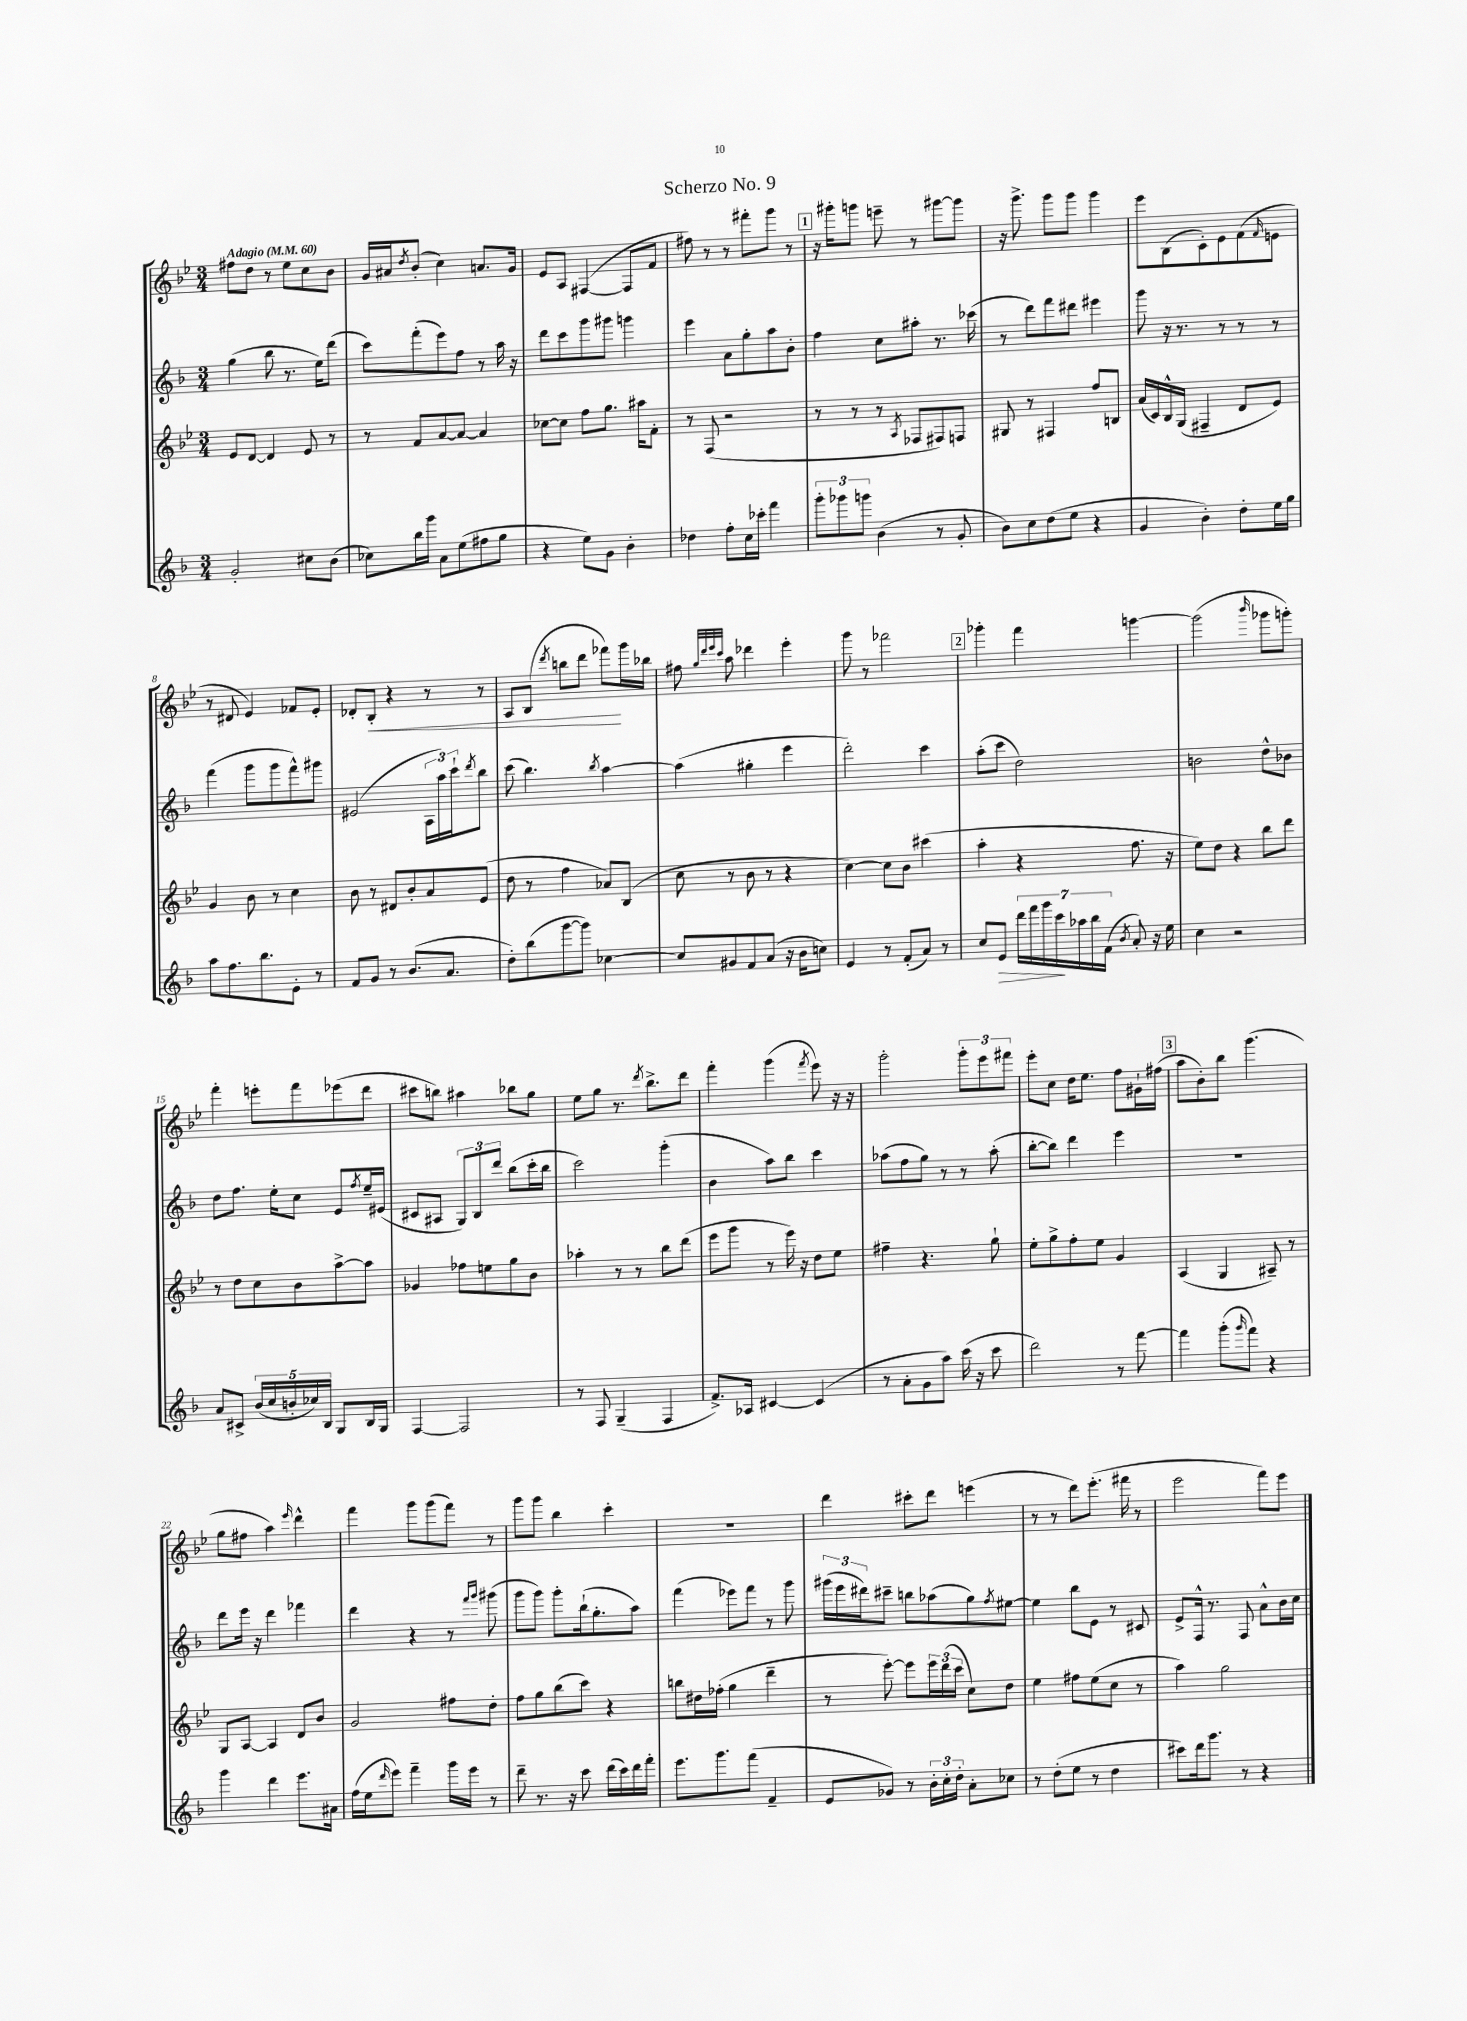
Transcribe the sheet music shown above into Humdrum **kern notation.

**kern	**dynam	**kern	**kern	**kern	**dynam
*part4	*part4	*part3	*part2	*part1	*part1
*staff4	*staff4	*staff3	*staff2	*staff1	*staff1
*clefG2	*	*clefG2	*clefG2	*clefG2	*
*k[b-]	*	*k[b-e-]	*k[b-]	*k[b-e-]	*
*M3/4	*	*M3/4	*M3/4	*M3/4	*
*MM60	*	*MM60	*MM60	*MM60	*
=1	=1	=1	=1	=1	=1
!	!	!	!	!LO:TX:a:B:t=Adagio	!
2g'/	.	8e-/L	(4gg\	8ff#X\L	.
.	.	[8d/J	.	8dd\J	.
.	.	4d/]	8bb-\	8r	.
.	.	.	8.r	8ee-\L	.
8cc#X\L	.	8e-/	.	8cc\	.
.	.	.	16ee\KL)	.	.
(8b-\J	.	8r	(8ddd\J	8b-\J	.
=2	=2	=2	=2	=2	=2
8cc-X\L)	.	8r	8ccc\L)	16g/LL	.
.	.	.	.	16a#X/J	.
.	.	.	.	8qdd/	.
16bb-\L	.	8f/L	(8fff'\	(8b-'/J	.
16ggg\JJ	.	.	.	.	.
8a\L	.	[8a/	8eee\)	4cc\)	.
(8ee\	.	8a/J_	8ff\J	.	.
8ff#X\	.	4a/]	8r	8.an/L	.
8gg\J	.	.	16aa\	.	.
.	.	.	16r	16g/Jk	.
=3	=3	=3	=3	=3	=3
4r	.	[8cc-X\L	8ddd\L	8e-/L	.
.	.	8cc-\J]	8ccc\	8A/J	.
8ee\L)	.	8ff\L	8ggg\	([4F#X/	.
8g\J	.	8.gg\J	8ggg#X\J	.	.
4b-'\	.	.	4gggn\	8F#/L]	.
.	.	16aa#X\KL	.	.	.
.	.	8f'\J	.	8f/J	.
=4	=4	=4	=4	=4	=4
4dd-X\	.	8r	4eee\	8ff#X\)	.
.	.	(8F/	.	8r	.
8ff'\L	.	2r	8a\L	8r	.
16cc\L	.	.	8gg'\	8fff#X'\L	.
16ccc-X'\JJ	.	.	.	.	.
4fff\	.	.	8aa\	8ggg\J	.
.	.	.	8b-'\J	8r	.
!!LO:REH:place=s1:t=1
=5	=5	=5	=5	=5	=5
12ggg'\L	.	8r	4ff\	16r	.
.	.	.	.	16ggg#X'\KL	.
12ggg-X\	.	.	.	.	.
.	.	8r	.	8gggn\J	.
12gggn\J	.	.	.	.	.
(4b-\	.	8r	8cc\L	8eeen~\	.
.	.	8qA/	.	.	.
.	.	8F-X/L	8aa#X'\J	8r	.
8r	.	8F#X/)	8.r	[8ggg#X\L	.
8g'/	.	8Fn/J	.	8ggg#\J]	.
.	.	.	(16ccc-X\	.	.
=6	=6	=6	=6	=6	=6
8b-\L)	.	8G#X/	8r	16r	.
.	.	.	.	8.ggg^\	.
8cc\	.	8r	8ddd\L)	.	.
(8dd\	.	4F#X/	8fff\	8ggg\L	.
8ee\J	.	.	8ddd#X\J	8ggg\J	.
4r	.	8ff/L	4eee#X\	4ggg\	.
.	.	8Bn/J	.	.	.
=7	=7	=7	=7	=7	=7
4g/	.	(16a/LL	8ggg\	8eee-\L	.
.	.	16c/)	.	.	.
.	.	16B-^^/	16r	(8B-\	.
.	.	(16G/JJ	8.r	.	.
4b-'\)	.	4F#X~/	.	8c'\)	.
.	.	.	8r	8e-\	.
8dd'\L	.	8d/L	8r	(8f\	.
.	.	.	.	16qqf/	.
16ee\L	.	8e-/J)	8r	8en\J	.
16gg\JJ	.	.	.	.	.
!!LO:LB:g=z
=8	=8	=8	=8	=8	=8
8aa\L	.	4g/	(4fff\	8r	.
8.ff\	.	.	.	8d#X/	.
.	.	8b-\	8ggg\L	4e-/)	.
8.bb-\	.	.	.	.	.
.	.	8r	8ggg\	.	.
8e'\J	.	4cc\	8fff^^\)	8f-X/L	.
8r	.	.	8ggg#X\J	8e-'/J	.
=9	=9	=9	=9	=9	=9
8f/L	.	8b-\	(2e#X/	8d-X'/L	.
!	!	!	!	!	!LO:HP:b
8g/J	.	8r	.	8B-'/J	<
8r	.	8d#X/L	.	4r	.
(8.b-/L	.	8b-'/	.	.	.
.	.	8a/	24A\LL	8r	.
.	.	.	24aa\)	.	.
8.a/J	.	.	.	.	.
.	.	.	24ccc`\J	.	.
.	.	.	8qddd/	.	.
.	.	(8e-/J	8bb-\J	8r	.
=10	=10	=10	=10	=10	=10
8dd'\L)	.	8dd\	(8ccc\	8A/L	.
(8bb-\	.	8r	4.bb-\)	(8B-/J	.
.	.	.	.	8qddd/	.
[8ggg\	.	4ff\	.	8bbn\L	.
8ggg\J])	.	.	.	8ddd\J	.
.	.	.	8qbb-/	.	.
[4cc-X\	.	8a-X/L)	[4aa\	8fff-X\L)	.
.	.	(8B-/J	.	16ggg\L	[
.	.	.	.	16bb-X\JJ	.
=11	=11	=11	=11	=11	=11
8cc-/L]	.	8cc\	(4aa\]	8ff#X\	.
.	.	.	.	32qqgg/LLL	.
.	.	.	.	32qqddd/	.
.	.	.	.	32qqeee-/	.
.	.	.	.	32qqccc/JJJ	.
8g#X/	.	8r	.	8aa\	.
8f/	.	8b-\	4gg#X'\	4ddd-X\	.
(8a/J	.	8r	.	.	.
16r	.	4r	4eee\	4eee-'\	.
16b-\KL	.	.	.	.	.
8ccn\J)	.	.	.	.	.
=12	=12	=12	=12	=12	=12
4e/	.	[4cc\)	2ddd'\)	8ggg\	.
.	.	.	.	8r	.
8r	.	8cc\L]	.	2fff-X\	.
(8f'/L	.	8b-\J	.	.	.
8a/J)	.	(4ccc#X\	4ccc\	.	.
8r	.	.	.	.	.
!!LO:REH:place=s1:t=2
=13	=13	=13	=13	=13	=13
8cc/L	.	4aa'\	(8aa'\L	4ggg-X'\	.
!	!LO:HP:b	!	!	!	!
8e/J	>	.	8ccc\J	.	.
28ddd\LL	.	4r	2dd\)	4fff\	.
28fff\	.	.	.	.	.
28ggg\	.	.	.	.	.
28ccc\	.	.	.	.	.
28aa-X\	]	.	.	.	.
28bb-\	.	.	.	.	.
(28f\JJ	.	.	.	.	.
8qb-/	.	.	.	.	.
8a'/)	.	8.ff\	.	[4gggn\	.
16r	.	.	.	.	.
16ee\	.	16r	.	.	.
=14	=14	=14	=14	=14	=14
4cc\	.	8ee-\L)	2bn\	(2ggg\]	.
.	.	8dd\J	.	.	.
2r	.	4r	.	.	.
.	.	.	.	16qqbbb-/	.
.	.	8bb-\L	8dd^^\L	8ggg-X\L	.
.	.	8ddd\J	8b-X\J	8gggn'\J)	.
!!LO:LB:g=z
=15	=15	=15	=15	=15	=15
8a/L	.	8r	8dd\L	4fff'\	.
8c#X^/J	.	8dd\L	8.ff\J	.	.
(20b-/LL	.	8cc\	.	8eeen'\L	.
20cc/	.	.	.	.	.
.	.	.	16ee'\KL	.	.
20bn'/	.	.	.	.	.
.	.	8b-\	8cc\J	8fff\	.
20cc-X/)	.	.	.	.	.
20B-/JJ	.	.	.	.	.
8G/L	.	[8aa^\	8e/L	(8eee-X\	.
.	.	.	8qff/	.	.
16B-/L	.	8aa\J]	16ee~/L	8ddd\J	.
16G/JJ	.	.	(16e#X/JJ	.	.
=16	=16	=16	=16	=16	=16
[4F/	.	4g-X/	8c#X/L	8ccc#X\L	.
.	.	.	8A#X/J	8bbn\J)	.
2F/]	.	8ff-X\L	12G/L)	4aa#X\	.
.	.	.	12B-/	.	.
.	.	8een\	.	.	.
.	.	.	12ddd/J	.	.
.	.	8gg\	(8bb-\L	8bb-X\L	.
.	.	8b-\J	16ccc'\L	8gg\J	.
.	.	.	16bb-\JJ	.	.
=17	=17	=17	=17	=17	=17
8r	.	4aa-X'\	2ccc\)	8ee-\L	.
8F/	.	.	.	8gg\J	.
(4G~/	.	8r	.	8.r	.
.	.	8r	.	.	.
.	.	.	.	8qddd/	.
.	.	.	.	8.bb-^\L	.
4F/	.	8bb-\L	(4ggg'\	.	.
.	.	(8ddd\J	.	8ddd\J	.
=18	=18	=18	=18	=18	=18
8.f^/L)	.	8eee-\L	4b-\	4fff'\	.
.	.	8ggg\J	.	.	.
16A-X/Jk	.	.	.	.	.
[4c#X/	.	8r	8aa\L)	(4ggg\	.
.	.	16eee-\)	8bb-\J	.	.
.	.	16r	.	.	.
.	.	.	.	8qfff/	.
(4c#/]	.	8dd\L	4ccc\	8eee-\)	.
.	.	8ee-\J	.	16r	.
.	.	.	.	16r	.
=19	=19	=19	=19	=19	=19
8r	.	4ff#X~\	(8aa-X\L	2ggg'\	.
8a'\L	.	.	8ff\	.	.
8g\	.	4.r	8gg\J)	.	.
8aa\J)	.	.	8r	.	.
(16ccc\	.	.	8r	12ggg'\L	.
16r	.	.	.	.	.
.	.	.	.	12eee-\	.
8ccc\	.	8gg`\	(8aa-'\	.	.
.	.	.	.	12fff#X\J	.
=20	=20	=20	=20	=20	=20
2ddd\)	.	8ee-'\L	[8bb-'\L	8eee-'\L	.
.	.	8gg^\	8bb-\J])	8cc\J	.
.	.	8ff'\	4ddd\	16dd\KL	.
.	.	.	.	8.ee-\J	.
.	.	8ee-\J	.	.	.
8r	.	4g/	4eee\	8ff\L	.
[8fff\	.	.	.	16g#X`\L	.
.	.	.	.	(16ff#X\JJ	.
!!LO:REH:place=s1:t=3
=21	=21	=21	=21	=21	=21
4fff\]	.	(4A/	2.r	8aa\L	.
.	.	.	.	8b-'\)	.
(8ggg'\L	.	4G/	.	8bb-\J	.
16qqggg/	.	.	.	.	.
8fff\J)	.	.	.	(4.ggg\	.
4r	.	8A#X~/)	.	.	.
.	.	8r	.	.	.
!!LO:LB:g=z
=22	=22	=22	=22	=22	=22
4ggg\	.	8G/L	8ddd\L	8gg\L	.
.	.	[8A/J	16eee\Jk	8ff#X\J	.
.	.	.	16r	.	.
4ddd\	.	4A/]	4ddd\	4aa\)	.
.	.	.	.	16qqeee-/	.
8.eee\L	.	8d/L	4fff-X\	4ddd^^\	.
.	.	8b-/J	.	.	.
16a#X\Jk	.	.	.	.	.
=23	=23	=23	=23	=23	=23
(16ff\LL	.	2g/	4ddd\	4fff\	.
16ee\J	.	.	.	.	.
16qqddd/	.	.	.	.	.
8eee\J)	.	.	.	.	.
4fff~\	.	.	4r	8ggg\L	.
.	.	.	.	(8ggg\	.
16ggg\LL	.	8ff#X\L	8r	8fff\J)	.
16eee\JJ	.	.	.	.	.
.	.	.	16qqfff/LL	.	.
.	.	.	16qqggg/JJ	.	.
8r	.	8dd'\J	(8ggg#X\	8r	.
=24	=24	=24	=24	=24	=24
8ddd~\	.	8ff\L	8ggg\L	8ggg\L	.
8.r	.	8gg\	8ggg\J)	8ggg\J	.
.	.	(8bb-\	8ggg'\L	4bb-\	.
16r	.	.	.	.	.
8ccc\	.	8ccc\J)	(16bb-`\k	.	.
.	.	.	8.gg'\	.	.
(16ddd\LL	.	4r	.	4ccc'\	.
16ccc\)	.	.	.	.	.
16ddd\	.	.	8aa\J)	.	.
16fff'\JJ	.	.	.	.	.
=25	=25	=25	=25	=25	=25
8.eee\L	.	8bbn\L	(4fff\	2.r	.
.	.	16dd#X\L	.	.	.
8.ggg\	.	(16ff-X'\JJ	.	.	.
.	.	4gg\	8eee-X\L)	.	.
(8fff\J	.	.	8fff\J	.	.
4f~/	.	4ddd~\	8r	.	.
.	.	.	8ggg\	.	.
=26	=26	=26	=26	=26	=26
8e/L	.	8r	(24ggg#X\LL	4ddd\	.
.	.	.	24eee\	.	.
.	.	.	24ddd#X\J)	.	.
8g-X/J)	.	[8eee-'\)	8ccc#X~\J	.	.
8r	.	8eee-\L]	8bbn\L	8ccc#X'\L	.
24b-'\LL	.	24eee-\L	(8aa-X\	8ddd\J	.
24cc'\	.	(24ddd\	.	.	.
24dd'\JJ	.	24ccc\JJ	.	.	.
8a'\L	.	8cc\L)	8gg\)	(4eeen\	.
.	.	.	8qff/	.	.
8cc-X\J	.	8dd\J	[8ee#X\J	.	.
=27	=27	=27	=27	=27	=27
8r	.	4ee-\	4ee#\]	8r	.
(8dd'\L	.	.	.	8r	.
8ee\J	.	8ff#X\L	8bb-\L	8ddd\L)	.
8r	.	(8ee-\	8e\J	(8.eee-'\J	.
4dd\	.	8cc\J	8r	.	.
.	.	.	.	16fff#X\	.
.	.	8r	8c#X/	8r	.
=28	=28	=28	=28	=28	=28
8ccc#X\L)	.	4aa\)	8e^/L	2eee-\	.
16ddd\k	.	.	16F^^/Jk	.	.
8.ggg\J	.	.	8.r	.	.
.	.	2gg\	.	.	.
8r	.	.	8F/	.	.
4r	.	.	8a^^\L	8fff\L)	.
.	.	.	16b-\L	8eee-\J	.
.	.	.	16cc\JJ	.	.
==	==	==	==	==	==
*-	*-	*-	*-	*-	*-
